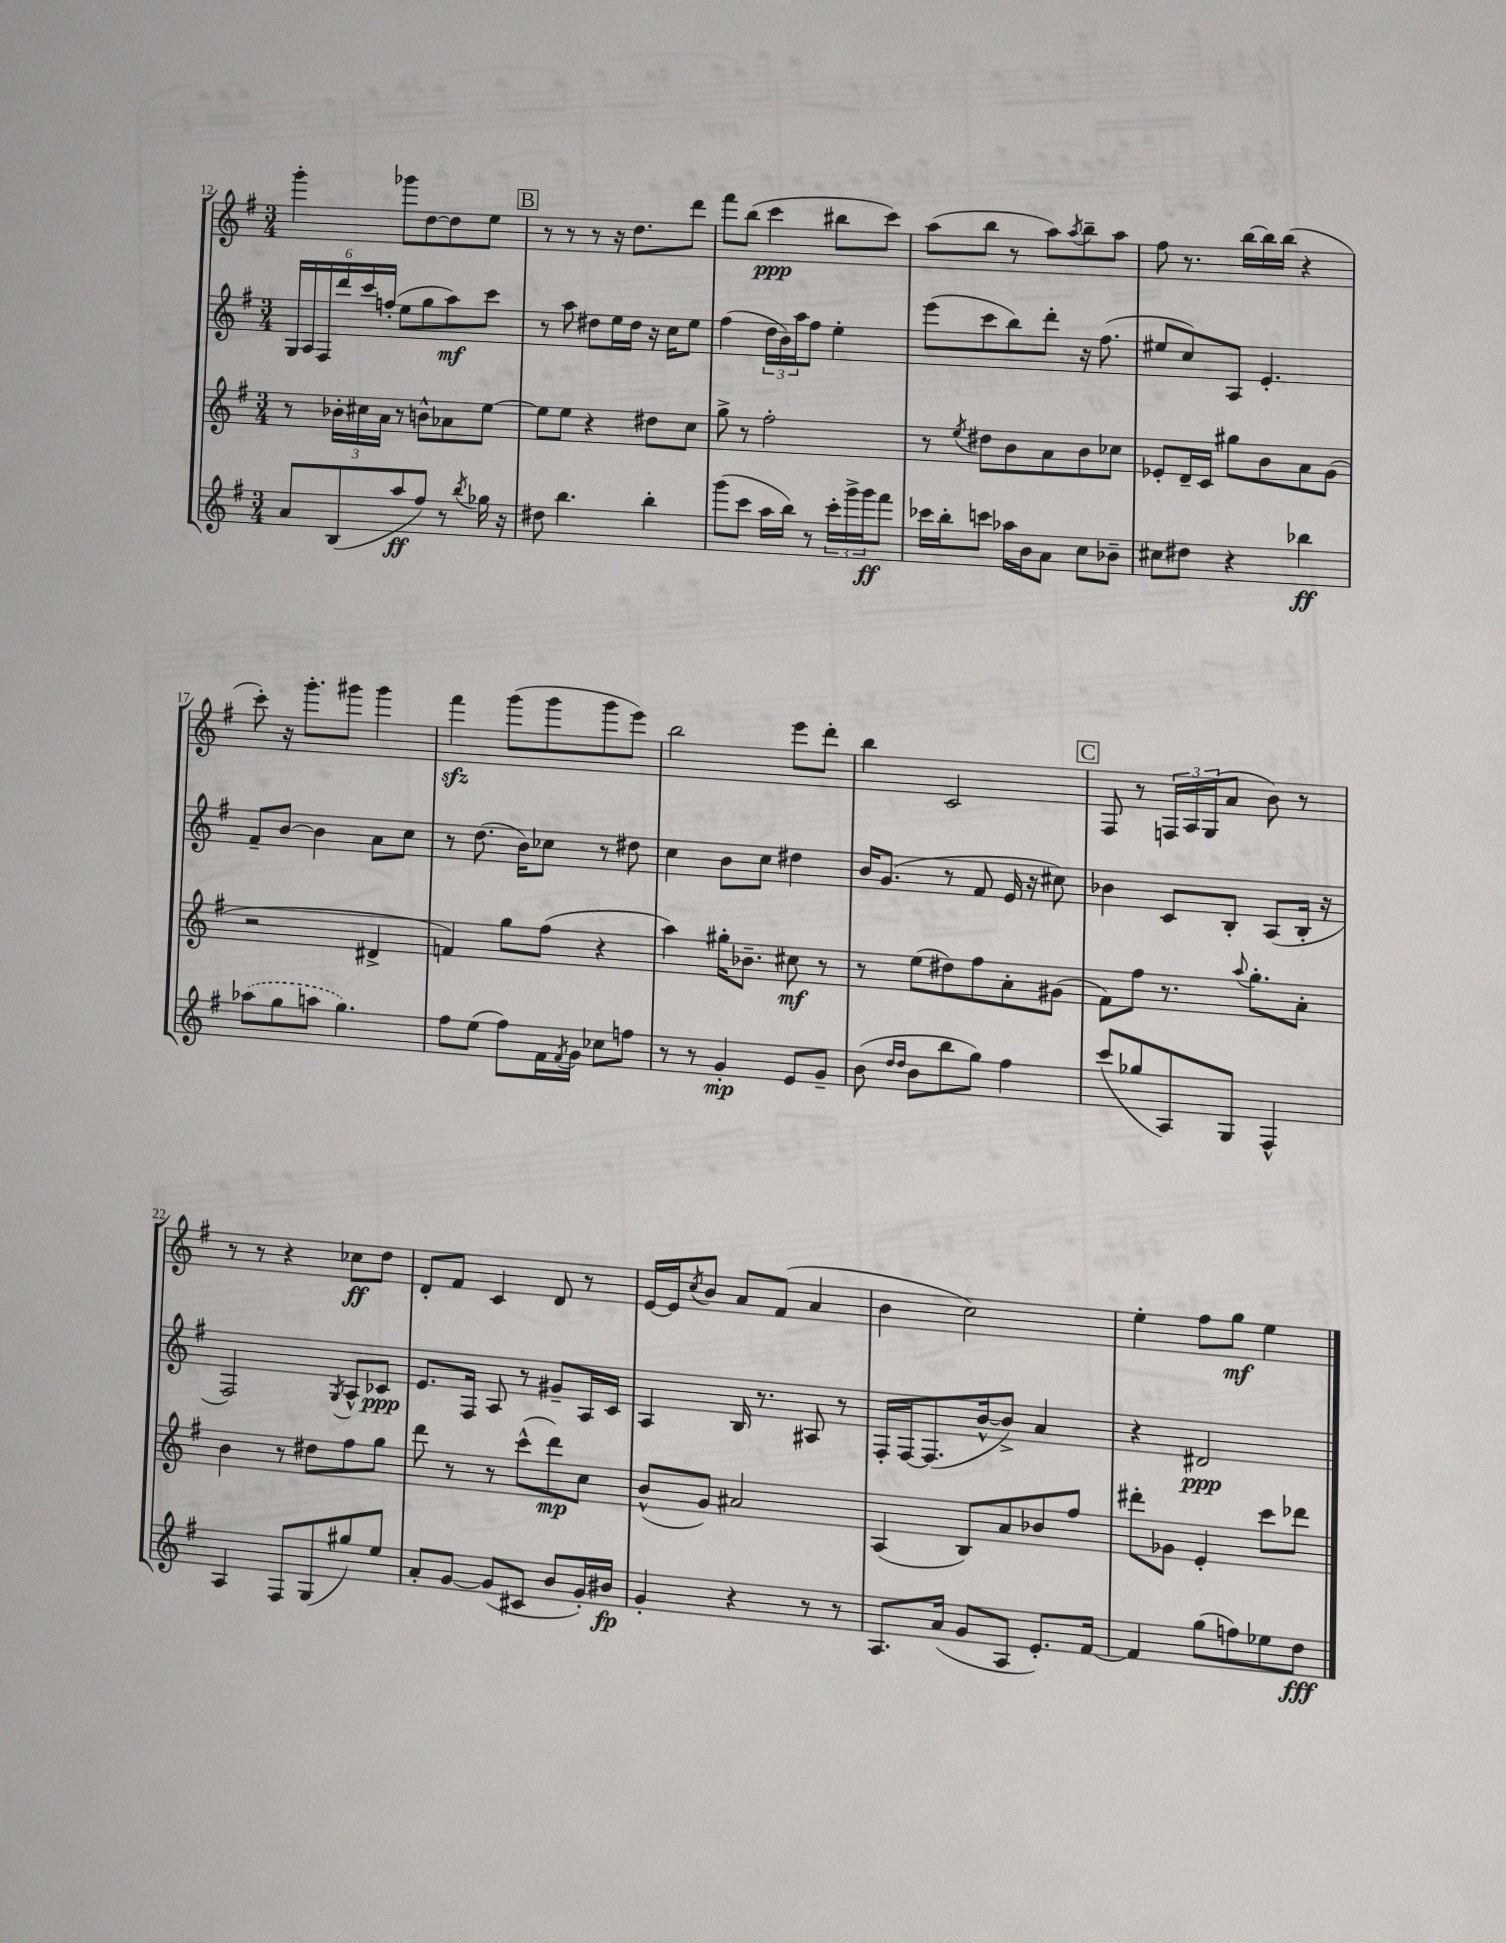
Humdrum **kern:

**kern	**kern	**kern	**kern
*staff4	*staff3	*staff2	*staff1
*clefG2	*clefG2	*clefG2	*clefG2
*k[f#]	*k[f#]	*k[f#]	*k[f#]
*M3/4	*M3/4	*M3/4	*M3/4
8a	8r	24G	4ggg'
.	.	24A	.
.	.	24F#	.
(8B	24b-'	24ddd	.
.	24cc#	24ccc	.
.	24a	(24ff'	.
8aa	8r	8ee	8ggg-
8ff#)	8b^^	8gg	[8dd
8r	8a-	8aa)	8dd]
8qbb	.	.	.
16gg-	[8ee	8ccc	8ee
16r	.	.	.
=	=	=	=
8dd#	8ee]	8r	8r
4.bb	8ee	8aa	8r
.	4r	8dd#	8r
.	.	16ee	16r
.	.	16dd#	8.dd
4bb'	8dd#	16r	.
.	.	16cc	.
.	8cc	8ee	8ddd
=	=	=	=
(8ggg	8gg^	(4ff#	8fff#
8ccc	8r	.	(8bb
16aa	2ff#'	24dd	4ccc
.	.	24b)	.
16bb)	.	.	.
.	.	24aa	.
8r	.	8ff#	.
24ccc'	.	4ee'	8bb#
24ggg^	.	.	.
24ggg	.	.	.
8fff#	.	.	8ccc)
=	=	=	=
16ccc-	8r	(8eee	(8aa
16bb'	.	.	.
.	8qee	.	.
8ccc	8dd#	8ccc	8bb
16aa-	8b	8bb)	8r
16b	.	.	.
8a	8a	8ddd'	8aa)
.	.	.	8qaa
8cc	8b	16r	8bb~
.	.	(8.ff#	.
8b-~	8cc-	.	8aa
=	=	=	=
8cc#	8e-'	8ee#	8ff#
8dd#	16d~	8cc)	8.r
.	16c	.	.
4r	8gg#	8A	.
.	.	.	[16bb
.	8b	4.e'	16bb]
.	.	.	(16bb
4bb-	8a	.	4r
.	(8g	.	.
=	=	=	=
(8aa-	2r	8f#~	8ccc')
8gg	.	[8b	16r
.	.	.	8.ggg'
8aa	.	4b]	.
4.gg)	.	.	8ggg#
.	4d#^	8a	4ggg#
.	.	8cc	.
=	=	=	=
8ff#	4f)	8r	4fff#
(8ee	.	(8.dd	.
8ff#)	8gg	.	(8ggg
.	.	16b)	.
16f#	(8ff#	8cc-	8ggg
8qf#	.	.	.
16g	.	.	.
8cc-	4r	8r	8ggg
8ff	.	8dd#	8eee)
=	=	=	=
8r	4aa)	4cc	2bb
8r	.	.	.
4g'	16gg#'	8b	.
.	8.b-~	.	.
.	.	8cc	.
8e	8cc#	4dd#	8eee
8g~	8r	.	8ddd'
=	=	=	=
(8b	8r	16b	4bb
.	.	(8.g	.
16qqdd	.	.	.
16qqdd	.	.	.
8b	(8ee	.	.
8bb	8dd#)	8r	2c
8gg)	8ff#	8f#	.
4ff#	8a'	16e	.
.	.	16r	.
.	(8g#	8cc#)	.
=	=	=	=
(8ccc	8f#)	4b-	8F#
8gg-	8ff#	.	8r
8A)	8.r	8c	24F
.	.	.	24A
.	.	.	(24G
8G	.	8B'	8a
.	8qqaa	.	.
.	8.gg'	.	.
4F#^^	.	(8A	8b)
.	8a'	16B'	8r
.	.	16r	.
=	=	=	=
4A	4b	2F#)	8r
.	.	.	8r
8F#	8r	.	4r
(8G	8dd#	.	.
.	.	8qG	.
8gg#)	8ff#	8A^^	8cc-
8ee	8gg	8c-	8dd
=	=	=	=
8a'	8ddd	8.e	8d'
[8g	8r	.	8f#
.	.	16F#	.
(8g]	8r	8A	4c
8c#	(8ccc^^	8r	.
8b	8ddd)	8g#~	8d
16g')	8cc	16A	8r
16b#	.	16c	.
=	=	=	=
4g'	(8b^^	4A	[16e
.	.	.	16e]
.	.	.	8qcc
.	8g)	.	8b
4r	2a#	16B	8a
.	.	8.r	.
.	.	.	(8f#
8r	.	8A#	4a
8r	.	8r	.
=	=	=	=
8.A	(4A	16F#'	4b
.	.	[16F#	.
.	.	(8.F#]	.
(16a	.	.	.
8g	8B)	.	2cc)
.	.	[16b^^	.
8A	8a	8b^])	.
8.e')	8b-	4a	.
.	8ff#	.	.
[16f#	.	.	.
=	=	=	=
4f#]	8ddd#'	4r	4ee'
.	8g-	.	.
(8gg	4e'	2d#	8ff#
8ff)	.	.	8gg
8ee-	8ccc	.	4ee
8dd	8ddd-	.	.
==	==	==	==
*-	*-	*-	*-
